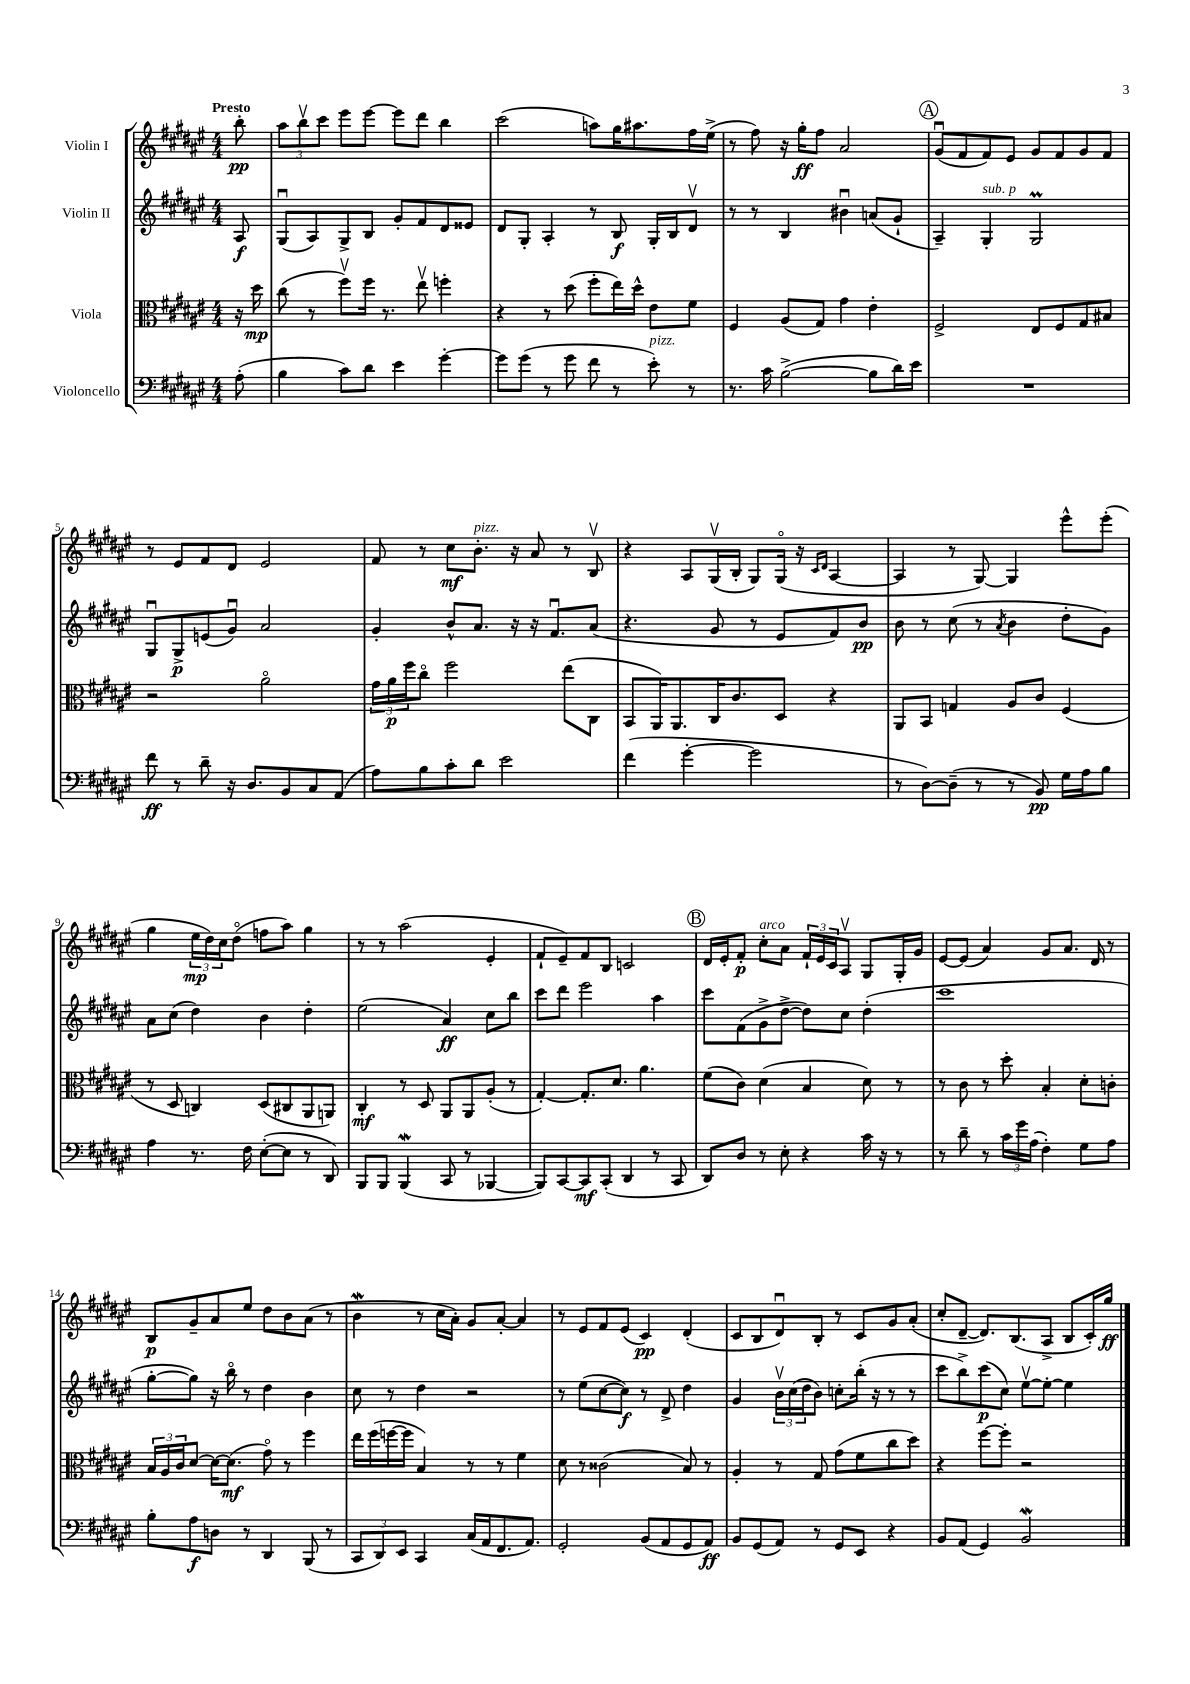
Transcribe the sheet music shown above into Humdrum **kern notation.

**kern	**kern	**kern	**kern
*staff4	*staff3	*staff2	*staff1
*clefF4	*clefC3	*clefG2	*clefG2
*k[f#c#g#d#a#e#]	*k[f#c#g#d#a#e#]	*k[f#c#g#d#a#e#]	*k[f#c#g#d#a#e#]
*M4/4	*M4/4	*M4/4	*M4/4
(8A#'\	16r	8A#/	8bb'\
.	16dd#\	.	.
=	=	=	=
4B\	(8cc#\	(8G#u/L	12aa#\L
.	.	.	12bbv\
.	8r	8A#/)	.
.	.	.	12ccc#\J
8c#\L)	8ff#v\L)	8G#^/	8eee#\L
8d#\J	16ff#\Jk	8B/J	[8eee#\J
.	8.r	.	.
4e#\	.	8g#'/L	8eee#\]L
.	8ee#v\	8f#/	8ddd#\J
[4g#'\	4ff'\	8d#/	4bb\
.	.	8e##/J	.
=	=	=	=
8g#\]L	4r	8d#/L	(2ccc#\
(8g#\J	.	8G#'/J	.
8r	8r	4A#'/	.
8g#\	(8dd#\	.	.
8f#\	8ff#'\L	8r	8aa\L)
8r	16ee#\L)	8B/	16gg#\K
.	16dd#^^\JJ	.	8.aa#\
8e#'\)	8e#\L	16G#'/LL	.
.	.	16B/J	.
8r	8f#\J	8d#v/J	16ff#\L
.	.	.	(16ee#^\JJ
=	=	=	=
8.r	4F#/	8r	8r
.	.	8r	8ff#\)
16c#\	.	.	.
([2B^\	(8A#/L	4B/	16r
.	.	.	16gg#'\LK
.	8G#/J)	.	8ff#\J
.	4g#\	4b#u\	2a#/
8B\]L	4e#'\	(8a/L	.
16d#\L)	.	8g#`/J	.
16e#\JJ	.	.	.
=	=	=	=
1r	2F#^/	4A#~/)	(8g#u/L
.	.	.	8f#/
.	.	4G#'/	8f#/)
.	.	.	8e#/J
.	8E#/L	2G#/	8g#/L
.	8F#/	.	8f#/
.	8G#/	.	8g#/
.	8B#/J	.	8f#/J
=	=	=	=
8f#\	2r	8G#u/L	8r
8r	.	8G#^/	8e#/L
8d#~\	.	(8e/	8f#/
16r	.	8g#u/J)	8d#/J
8.D#/L	.	.	.
.	2a#o\	2a#/	2e#/
8BB/	.	.	.
8C#/	.	.	.
(8AA#/J	.	.	.
=	=	=	=
8A#\L)	24g#\LL	4g#'/	8f#/
.	24a#\	.	.
.	24ff#\J	.	.
8B\	8cc#o\J	.	8r
8c#'\	2ff#\	8b^^/L	8cc#\L
8d#\J	.	8.a#/J	8.b'\J
2e#\	.	.	.
.	.	16r	16r
.	.	16r	8a#/
.	.	8.f#u/L	.
.	(8ee#\L	.	8r
.	8C#\J	(8a#/J	8Bv/
=	=	=	=
(4f#\	8BB/L	4.r	4r
.	16AA#/K)	.	.
.	8.AA#/	.	.
[4g#'\	.	.	8A#/L
.	16C#/K	8g#/	(16G#v/L
.	8.c#/	.	16B'/JJ
2g#\]	.	8r	8G#/L)
.	8D#/J	8e#/L	(16G#o/Jk
.	.	.	16r
.	.	.	16qqc#/LL
.	.	.	16qqd#/JJ
.	4r	8f#/)	[4A#/
.	.	8b/J	.
=	=	=	=
8r	8AA#/L	8b\	4A#/]
[8D#\L)	8BB/J	8r	.
(8D#~\]J	4G/	(8cc#\	8r
8r	.	8r	[8G#/)
.	.	8qa#/	.
8r	8A#/L	4b\	4G#/]
8BB/)	8c#/J	.	.
16G#\LL	(4F#/	8dd#'\L	8eee#^^\L
16A#\J	.	.	.
8B\J	.	8g#\J)	(8eee#'\J
=	=	=	=
4A#\	8r	8a#\L	4gg#\
.	8D#/	(8cc#\J	.
8.r	4C/)	4dd#\)	24ee#\LL
.	.	.	24dd#\)
.	.	.	24cc#\J
.	.	.	(8dd#o\J
16F#\	.	.	.
([8E#'\L	(8D#/L	4b\	8ff\L
8E#\]J	8C#/	.	8aa#\J)
8r	8AA#/	4dd#'\	4gg#\
8DD#/)	8AA/J)	.	.
=	=	=	=
8BBB/L	4C#'/	(2ee#\	8r
8BBB/J	.	.	8r
(4BBB/	8r	.	(2aa#\
.	8D#/	.	.
8CC#/	8AA#/L	4a#/)	.
8r	8AA#/	.	.
[4BBB-/	(8A#'/J	8cc#\L	4e#'/
.	8r	8bb\J	.
=	=	=	=
8BBB-/]L)	[4G#'/)	8ccc#\L	8f#`/L
[8CC#/	.	8ddd#\J	8e#~/)
8CC#/]	8.G#'/]L	2eee#\	8f#/
(8CC#'/J	.	.	8B/J
.	8.d#/J	.	.
4DD#/	.	.	2c/
.	4.a#\	.	.
8r	.	4aa#\	.
8CC#/	.	.	.
=	=	=	=
8DD#/L)	(8f#\L	8ccc#\L	16d#/LL
.	.	.	16e#'/J
8D#/J	8c#\J)	(8f#\	8f#'/J
8r	(4d#\	8g#^\	8cc#'\L
8E#'\	.	[8dd#^\J	8a#\J
4r	4B/	8dd#\]L)	24f#`/LL
.	.	.	24e#/
.	.	.	24c#/J
.	.	8cc#\J	8A#v/J
16c#\	8d#\)	(4dd#'\	8G#/L
16r	.	.	.
8r	8r	.	16G#'/L
.	.	.	16g#/JJ
=	=	=	=
8r	8r	1ccc#	[8e#/L
8d#~\	8c#\	.	(8e#/]J
8r	8r	.	4a#/)
24c#\LL	8dd#'\	.	.
24g#\	.	.	.
(24A#\JJ	.	.	.
4F#'\)	4B'/	.	8g#/L
.	.	.	8.a#/J
8G#\L	8d#'\L	.	.
.	.	.	16d#/
8A#\J	8c'\J	.	8r
=	=	=	=
8B'\L	24B/LL	[8gg#'\L	8B/L
.	24A#/	.	.
.	24c#/J	.	.
8A#\	[8d#/J	8gg#\]J)	8g#~/
8D\J	16d#\_LK	16r	8a#/
.	(8.d#\]J	16bbo\	.
8r	.	8r	8ee#/J
4DD#/	8g#o\)	4dd#\	8dd#\L
.	8r	.	8b\
(8BBB/	4ff#\	4b\	(8a#\J
8r	.	.	8r
=	=	=	=
12CC#/L	16ee#\LL	8cc#\	4b\
.	(16ff#\	.	.
12DD#/)	.	.	.
.	[16ff\	8r	.
12EE#/J	.	.	.
.	16ff\]JJ	.	.
4CC#/	4B/)	4dd#\	8r
.	.	.	16cc#\LL
.	.	.	16a#'\JJ)
(16C#/LL	8r	2r	8g#/L
16AA#/J	.	.	.
8.FF#/	8r	.	[8a#'/J
.	4f#\	.	4a#/]
8.AA#/J)	.	.	.
=	=	=	=
2GG#'/	8d#\	8r	8r
.	8r	(8ee#\L	8e#/L
.	(2c##\	[8cc#\	8f#/
.	.	8cc#\]J)	(8e#/J
(8BB/L	.	8r	4c#/)
8AA#/	.	8d#^/	.
8GG#/	8B/)	4dd#\	(4d#'/
8AA#/J)	8r	.	.
=	=	=	=
8BB/L	4A#'/	4g#/	8c#/L
(8GG#/	.	.	8B/
8AA#/J)	8r	24bv\LL	8d#u/)
.	.	(24cc#\	.
.	.	24dd#\J	.
8r	8G#/	8b\J)	8B'/J
8GG#/L	(8g#\L	8cc'\L	8r
8EE#/J	8f#\	(16bb'\Jk	8c#/L
.	.	16r	.
4r	8cc#\	8r	8g#/
.	8dd#\J)	8r	(8a#'/J
=	=	=	=
8BB/L	4r	8ccc#\L	8cc#'/L
(8AA#/J	.	8bb^\)	[8d#~/J
4GG#/)	[8ff#\L	(8ccc#\	8.d#/]L)
.	8ff#'\]J	8cc#\J)	.
.	.	.	(8.B/
2BB/	2r	[8ee#v\L	.
.	.	8ee#'\_J	8A#^/J
.	.	4ee#\]	8B/L
.	.	.	16c#'/L)
.	.	.	16gg#/JJ
==	==	==	==
*-	*-	*-	*-
